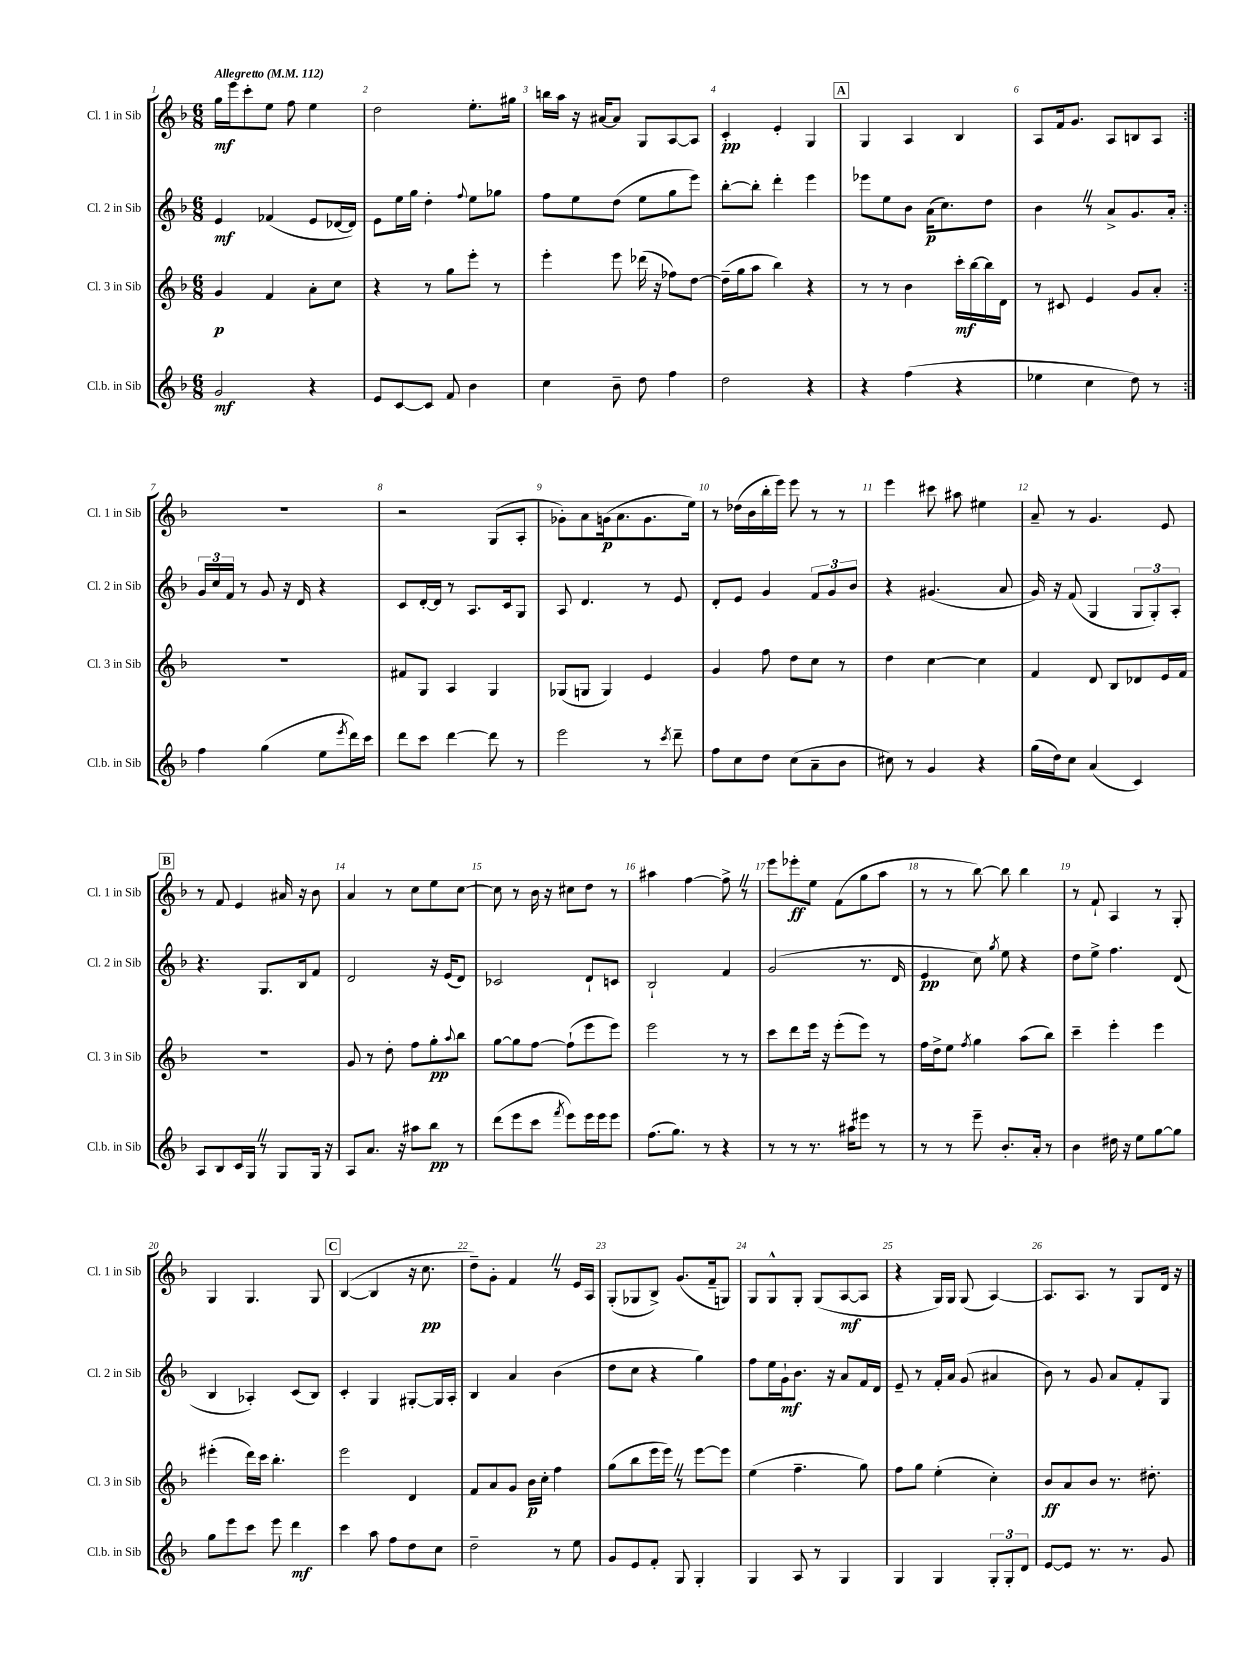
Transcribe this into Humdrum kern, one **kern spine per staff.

**kern	**dynam	**kern	**dynam	**kern	**dynam	**kern	**dynam
*part4	*part4	*part3	*part3	*part2	*part2	*part1	*part1
*staff4	*staff4	*staff3	*staff3	*staff2	*staff2	*staff1	*staff1
*I"Cl.b. in Sib	*	*I"Cl. 3 in Sib	*	*I"Cl. 2 in Sib	*	*I"Cl. 1 in Sib	*
*I'Cl.b. in Sib	*	*I'Cl. 3 in Sib	*	*I'Cl. 2 in Sib	*	*I'Cl. 1 in Sib	*
*clefG2	*	*clefG2	*	*clefG2	*	*clefG2	*
*k[b-]	*	*k[b-]	*	*k[b-]	*	*k[b-]	*
*M6/8	*	*M6/8	*	*M6/8	*	*M6/8	*
*MM112	*	*MM112	*	*MM112	*	*MM112	*
=1	=1	=1	=1	=1	=1	=1	=1
!	!	!	!	!	!	!LO:TX:a:B:t=Allegretto	!
2g/	mf	4g/	p	4e/	mf	16gg\LL	mf
.	.	.	.	.	.	16eee\J	.
.	.	.	.	.	.	8ccc'\	.
.	.	4f/	.	(4f-X/	.	8ee\J	.
.	.	.	.	.	.	8ff\	.
4r	.	8a'\L	.	8e/L	.	4ee\	.
.	.	8cc\J	.	[16d-X/L	.	.	.
.	.	.	.	16d-/JJ])	.	.	.
=2	=2	=2	=2	=2	=2	=2	=2
8e/L	.	4r	.	8e\L	.	2dd\	.
[8c/	.	.	.	16ee\L	.	.	.
.	.	.	.	16gg\JJ	.	.	.
8c/J]	.	8r	.	4dd'\	.	.	.
8f/	.	8gg\L	.	.	.	.	.
.	.	.	.	8qqff/	.	.	.
4b-\	.	8eee'\J	.	8ee\L	.	8.ee'\L	.
.	.	8r	.	8gg-X\J	.	.	.
.	.	.	.	.	.	16gg#X\Jk	.
=3	=3	=3	=3	=3	=3	=3	=3
4cc\	.	4eee'\	.	8ff\L	.	16bbn\LL	.
.	.	.	.	.	.	16aa\JJ	.
.	.	.	.	8ee\	.	16r	.
.	.	.	.	.	.	[16a#X/KL	.
8b-~\	.	8eee\	.	(8dd\J	.	8a#/J]	.
8dd\	.	(16ddd-X\	.	8ee\L	.	8G/L	.
.	.	16r	.	.	.	.	.
4ff\	.	8ff-X\L)	.	8gg\	.	[8A/	.
.	.	[8dd\J	.	8eee\J)	.	8A/J]	.
=4	=4	=4	=4	=4	=4	=4	=4
2dd\	.	(16dd~\LL]	.	[8bb-'\L	.	4c'/	pp
.	.	16gg\J	.	.	.	.	.
.	.	8aa\J	.	8bb-'\J]	.	.	.
.	.	4bb-\)	.	4ddd'\	.	4e'/	.
4r	.	4r	.	4eee\	.	4G/	.
!!LO:REH:place=s1:t=A
=5	=5	=5	=5	=5	=5	=5	=5
4r	.	8r	.	8eee-X\L	.	4G/	.
.	.	8r	.	8ee\	.	.	.
(4ff\	.	4b-\	.	8b-\J	.	4A/	.
.	.	.	.	(16a\KL	p	.	.
.	.	.	.	8.cc\)	.	.	.
4r	.	16ccc'\LL	mf	.	.	4B-/	.
.	.	[16bb-\	.	.	.	.	.
.	.	16bb-\]	.	8dd\J	.	.	.
.	.	16d\JJ	.	.	.	.	.
=6	=6	=6	=6	=6	=6	=6	=6
4ee-X\	.	8r	.	4b-Z\	.	8A/L	.
.	.	8c#X/	.	.	.	16f/k	.
.	.	.	.	.	.	8.g/J	.
4cc\	.	4e/	.	8r	.	.	.
.	.	.	.	8a^/L	.	8A/L	.
8dd\)	.	8g/L	.	8.g/	.	8Bn/	.
8r	.	8a'/J	.	.	.	8A/J	.
.	.	.	.	16a'/Jk	.	.	.
!!LO:LB:g=z
=7:|!	=7:|!	=7:|!	=7:|!	=7:|!	=7:|!	=7:|!	=7:|!
4ff\	.	2.r	.	24g/LL	.	2.r	.
.	.	.	.	24cc/	.	.	.
.	.	.	.	24f/JJ	.	.	.
.	.	.	.	8r	.	.	.
(4gg\	.	.	.	8g/	.	.	.
.	.	.	.	16r	.	.	.
.	.	.	.	16d/	.	.	.
8ee\L	.	.	.	4r	.	.	.
8qeee/	.	.	.	.	.	.	.
16ddd\L)	.	.	.	.	.	.	.
16ccc\JJ	.	.	.	.	.	.	.
=8	=8	=8	=8	=8	=8	=8	=8
8ddd\L	.	8f#X/L	.	8c/L	.	2r	.
8ccc\J	.	8G/J	.	[16d'/L	.	.	.
.	.	.	.	16d/JJ]	.	.	.
[4ddd\	.	4A/	.	8r	.	.	.
.	.	.	.	8.A/L	.	.	.
8ddd\]	.	4G/	.	.	.	(8G/L	.
.	.	.	.	16c/k	.	.	.
8r	.	.	.	8G/J	.	8A'/J	.
=9	=9	=9	=9	=9	=9	=9	=9
2eee\	.	(8G-X/L	.	8A/	.	8g-X'\L)	.
.	.	8Gn/J	.	4.d/	.	8a\	.
.	.	4G/)	.	.	.	(16gn\k	p
.	.	.	.	.	.	8.a\	.
8r	.	4e/	.	8r	.	8.g\	.
8qccc/	.	.	.	.	.	.	.
8ddd~\	.	.	.	8e/	.	.	.
.	.	.	.	.	.	16ee\Jk)	.
=10	=10	=10	=10	=10	=10	=10	=10
8ff\L	.	4g/	.	8d'/L	.	8r	.
8cc\	.	.	.	8e/J	.	(16dd-X\LL	.
.	.	.	.	.	.	16b-\	.
8dd\J	.	8ff\	.	4g/	.	16bb-'\	.
.	.	.	.	.	.	16eee\JJ)	.
(8cc\L	.	8dd\L	.	.	.	8eee\	.
8a~\	.	8cc\J	.	12f/L	.	8r	.
.	.	.	.	12g/	.	.	.
8b-\J	.	8r	.	.	.	8r	.
.	.	.	.	12b-/J	.	.	.
=11	=11	=11	=11	=11	=11	=11	=11
8cc#X\)	.	4dd\	.	4r	.	4eee\	.
8r	.	.	.	.	.	.	.
4g/	.	[4cc\	.	(4.g#X/	.	8ccc#X\	.
.	.	.	.	.	.	8aa#X\	.
4r	.	4cc\]	.	.	.	4ee#X\	.
.	.	.	.	8a/	.	.	.
=12	=12	=12	=12	=12	=12	=12	=12
(16gg\LL	.	4f/	.	16g/)	.	8a~/	.
16dd\J)	.	.	.	16r	.	.	.
8cc\J	.	.	.	(8f/	.	8r	.
(4a/	.	8d/	.	4G/	.	4.g/	.
.	.	8B-/L	.	.	.	.	.
4c/)	.	8d-X/	.	12G/L	.	.	.
.	.	.	.	12G'/)	.	.	.
.	.	16e/L	.	.	.	8e/	.
.	.	.	.	12A'/J	.	.	.
.	.	16f/JJ	.	.	.	.	.
!!LO:LB:g=z
!!LO:REH:place=s1:t=B
=13	=13	=13	=13	=13	=13	=13	=13
8A/L	.	2.r	.	4.r	.	8r	.
8B-/	.	.	.	.	.	8f/	.
16c/L	.	.	.	.	.	4e/	.
16GZ/JJ	.	.	.	.	.	.	.
8r	.	.	.	8.G/L	.	.	.
8G/L	.	.	.	.	.	16a#X/	.
.	.	.	.	16B-/k	.	16r	.
16G/Jk	.	.	.	8f/J	.	8b-\	.
16r	.	.	.	.	.	.	.
=14	=14	=14	=14	=14	=14	=14	=14
8A/L	.	8g/	.	2d/	.	4a/	.
8.a/J	.	8r	.	.	.	.	.
.	.	8dd'\	.	.	.	8r	.
16r	.	.	.	.	.	.	.
8aa#X\L	.	8ff\L	.	.	.	8cc\L	.
8bb-\J	pp	8gg'\	pp	16r	.	8ee\	.
.	.	.	.	(16e/KL	.	.	.
.	.	8qqaa/	.	.	.	.	.
8r	.	8bb-\J	.	8d/J)	.	[8cc\J	.
=15	=15	=15	=15	=15	=15	=15	=15
(8ddd\L	.	[8gg\L	.	2c-X/	.	8cc\]	.
8eee\	.	8gg\]	.	.	.	8r	.
8ccc\J	.	[8ff\J	.	.	.	16b-\	.
.	.	.	.	.	.	16r	.
8qfff/	.	.	.	.	.	.	.
8eee\L)	.	(8ff`\L]	.	.	.	8cc#X\L	.
16eee\L	.	8eee\	.	8d`/L	.	8dd\J	.
16eee\J	.	.	.	.	.	.	.
8eee\J	.	8eee\J)	.	8cn/J	.	8r	.
=16	=16	=16	=16	=16	=16	=16	=16
(8.ff\L	.	2eee\	.	2B-`/	.	4aa#X\	.
8.gg\J)	.	.	.	.	.	.	.
.	.	.	.	.	.	[4ff\	.
8r	.	.	.	.	.	.	.
4r	.	8r	.	4f/	.	8ff^Z\]	.
.	.	8r	.	.	.	8r	.
=17	=17	=17	=17	=17	=17	=17	=17
8r	.	8ccc\L	.	(2g/	.	8eee\L	.
8r	.	8ddd\	.	.	.	8eee-X'\	ff
8.r	.	16eee\Jk	.	.	.	8ee\J	.
.	.	16r	.	.	.	.	.
.	.	(8eee'\L	.	.	.	(8f\L	.
16aa#X\KL	.	.	.	.	.	.	.
8eee#X\J	.	8eee\J)	.	8.r	.	8gg\	.
8r	.	8r	.	.	.	8aa\J	.
.	.	.	.	16d/	.	.	.
=18	=18	=18	=18	=18	=18	=18	=18
8r	.	16ff\LL	.	4e/	pp	8r	.
.	.	16dd^\J	.	.	.	.	.
8r	.	8ee\J	.	.	.	8r	.
.	.	8qff/	.	.	.	.	.
8eee~\	.	4gg\	.	8cc\)	.	[8bb-\)	.
.	.	.	.	8qgg/	.	.	.
8.b-'/L	.	.	.	8ee\	.	8bb-\]	.
.	.	(8aa\L	.	4r	.	4bb-\	.
16a'/Jk	.	.	.	.	.	.	.
8r	.	8bb-\J)	.	.	.	.	.
=19	=19	=19	=19	=19	=19	=19	=19
4b-\	.	4ccc~\	.	8dd\L	.	8r	.
.	.	.	.	8ee^\J	.	8f`/	.
16dd#X\	.	4eee'\	.	4.ff\	.	4A/	.
16r	.	.	.	.	.	.	.
8ee\L	.	.	.	.	.	.	.
[8gg\	.	4eee\	.	.	.	8r	.
8gg\J]	.	.	.	(8d/	.	8G'/	.
!!LO:LB:g=z
=20	=20	=20	=20	=20	=20	=20	=20
8gg\L	.	(4eee#X'\	.	4B-/	.	4G/	.
8eee\	.	.	.	.	.	.	.
8ccc\J	.	16ddd\LL)	.	4A-X'/)	.	4.G/	.
.	.	16ccc\JJ	.	.	.	.	.
8eee\	.	4.bb-'\	.	.	.	.	.
4ddd\	mf	.	.	(8c/L	.	.	.
.	.	.	.	8B-/J)	.	8G/	.
!!LO:REH:place=s1:t=C
=21	=21	=21	=21	=21	=21	=21	=21
4ccc\	.	2eee\	.	4c'/	.	([4B-/	.
8aa\	.	.	.	4G/	.	4B-/]	.
8ff\L	.	.	.	.	.	.	.
8dd\	.	4d/	.	[8G#X'/L	.	16r	.
.	.	.	.	.	.	8.cc\	pp
8cc\J	.	.	.	16G#/L]	.	.	.
.	.	.	.	16A'/JJ	.	.	.
=22	=22	=22	=22	=22	=22	=22	=22
2dd~\	.	8f/L	.	4B-/	.	8dd~\L)	.
.	.	8a/	.	.	.	8g'\J	.
.	.	8g/J	.	4a/	.	4fZ/	.
.	.	16b-\LL	p	.	.	.	.
.	.	16cc'\JJ	.	.	.	.	.
8r	.	4ff\	.	(4b-\	.	8r	.
8ee\	.	.	.	.	.	16e/LL	.
.	.	.	.	.	.	16A/JJ	.
=23	=23	=23	=23	=23	=23	=23	=23
8g/L	.	(8gg\L	.	8dd\L	.	(8G'/L	.
8e/	.	8bb-\	.	8cc\J	.	8G-X/	.
8f'/J	.	16eee\L	.	4r	.	8B-^/J)	.
.	.	16eeeZ\JJ)	.	.	.	.	.
8G/	.	8r	.	.	.	(8.g/L	.
4G'/	.	[8eee\L	.	4gg\)	.	.	.
.	.	.	.	.	.	16f~/k	.
.	.	8eee\J]	.	.	.	8Gn/J)	.
=24	=24	=24	=24	=24	=24	=24	=24
4G/	.	(4ee\	.	8ff\L	.	8G/L	.
.	.	.	.	16ee\L	.	8G^^/	.
.	.	.	.	16g`\J	mf	.	.
8A/	.	4.ff~\	.	8.b-\J	.	8G'/J	.
8r	.	.	.	.	.	(8G/L	.
.	.	.	.	16r	.	.	.
4G/	.	.	.	8a/L	.	[8A/	mf
.	.	8gg\)	.	16f/L	.	8A/J]	.
.	.	.	.	16d/JJ	.	.	.
=25	=25	=25	=25	=25	=25	=25	=25
4G/	.	8ff\L	.	8e~/	.	4r	.
.	.	8gg\J	.	8r	.	.	.
4G/	.	(4ee'\	.	16f'/LL	.	16G/LL)	.
.	.	.	.	16a/JJ	.	16G/JJ	.
.	.	.	.	(8g/	.	(8G/	.
12G'/L	.	4cc'\)	.	4a#X/	.	[4A/)	.
12G'/	.	.	.	.	.	.	.
12d/J	.	.	.	.	.	.	.
=26	=26	=26	=26	=26	=26	=26	=26
[8e/L	.	8b-/L	ff	8b-\)	.	8.A/L]	.
8e/J]	.	8a/	.	8r	.	.	.
.	.	.	.	.	.	8.A/J	.
8.r	.	8b-/J	.	8g/	.	.	.
.	.	8.r	.	8a/L	.	8r	.
8.r	.	.	.	.	.	.	.
.	.	.	.	8f'/	.	8G/L	.
.	.	8.dd#X'\	.	.	.	.	.
8g/	.	.	.	8G/J	.	16d/Jk	.
.	.	.	.	.	.	16r	.
==	==	==	==	==	==	==	==
*-	*-	*-	*-	*-	*-	*-	*-
